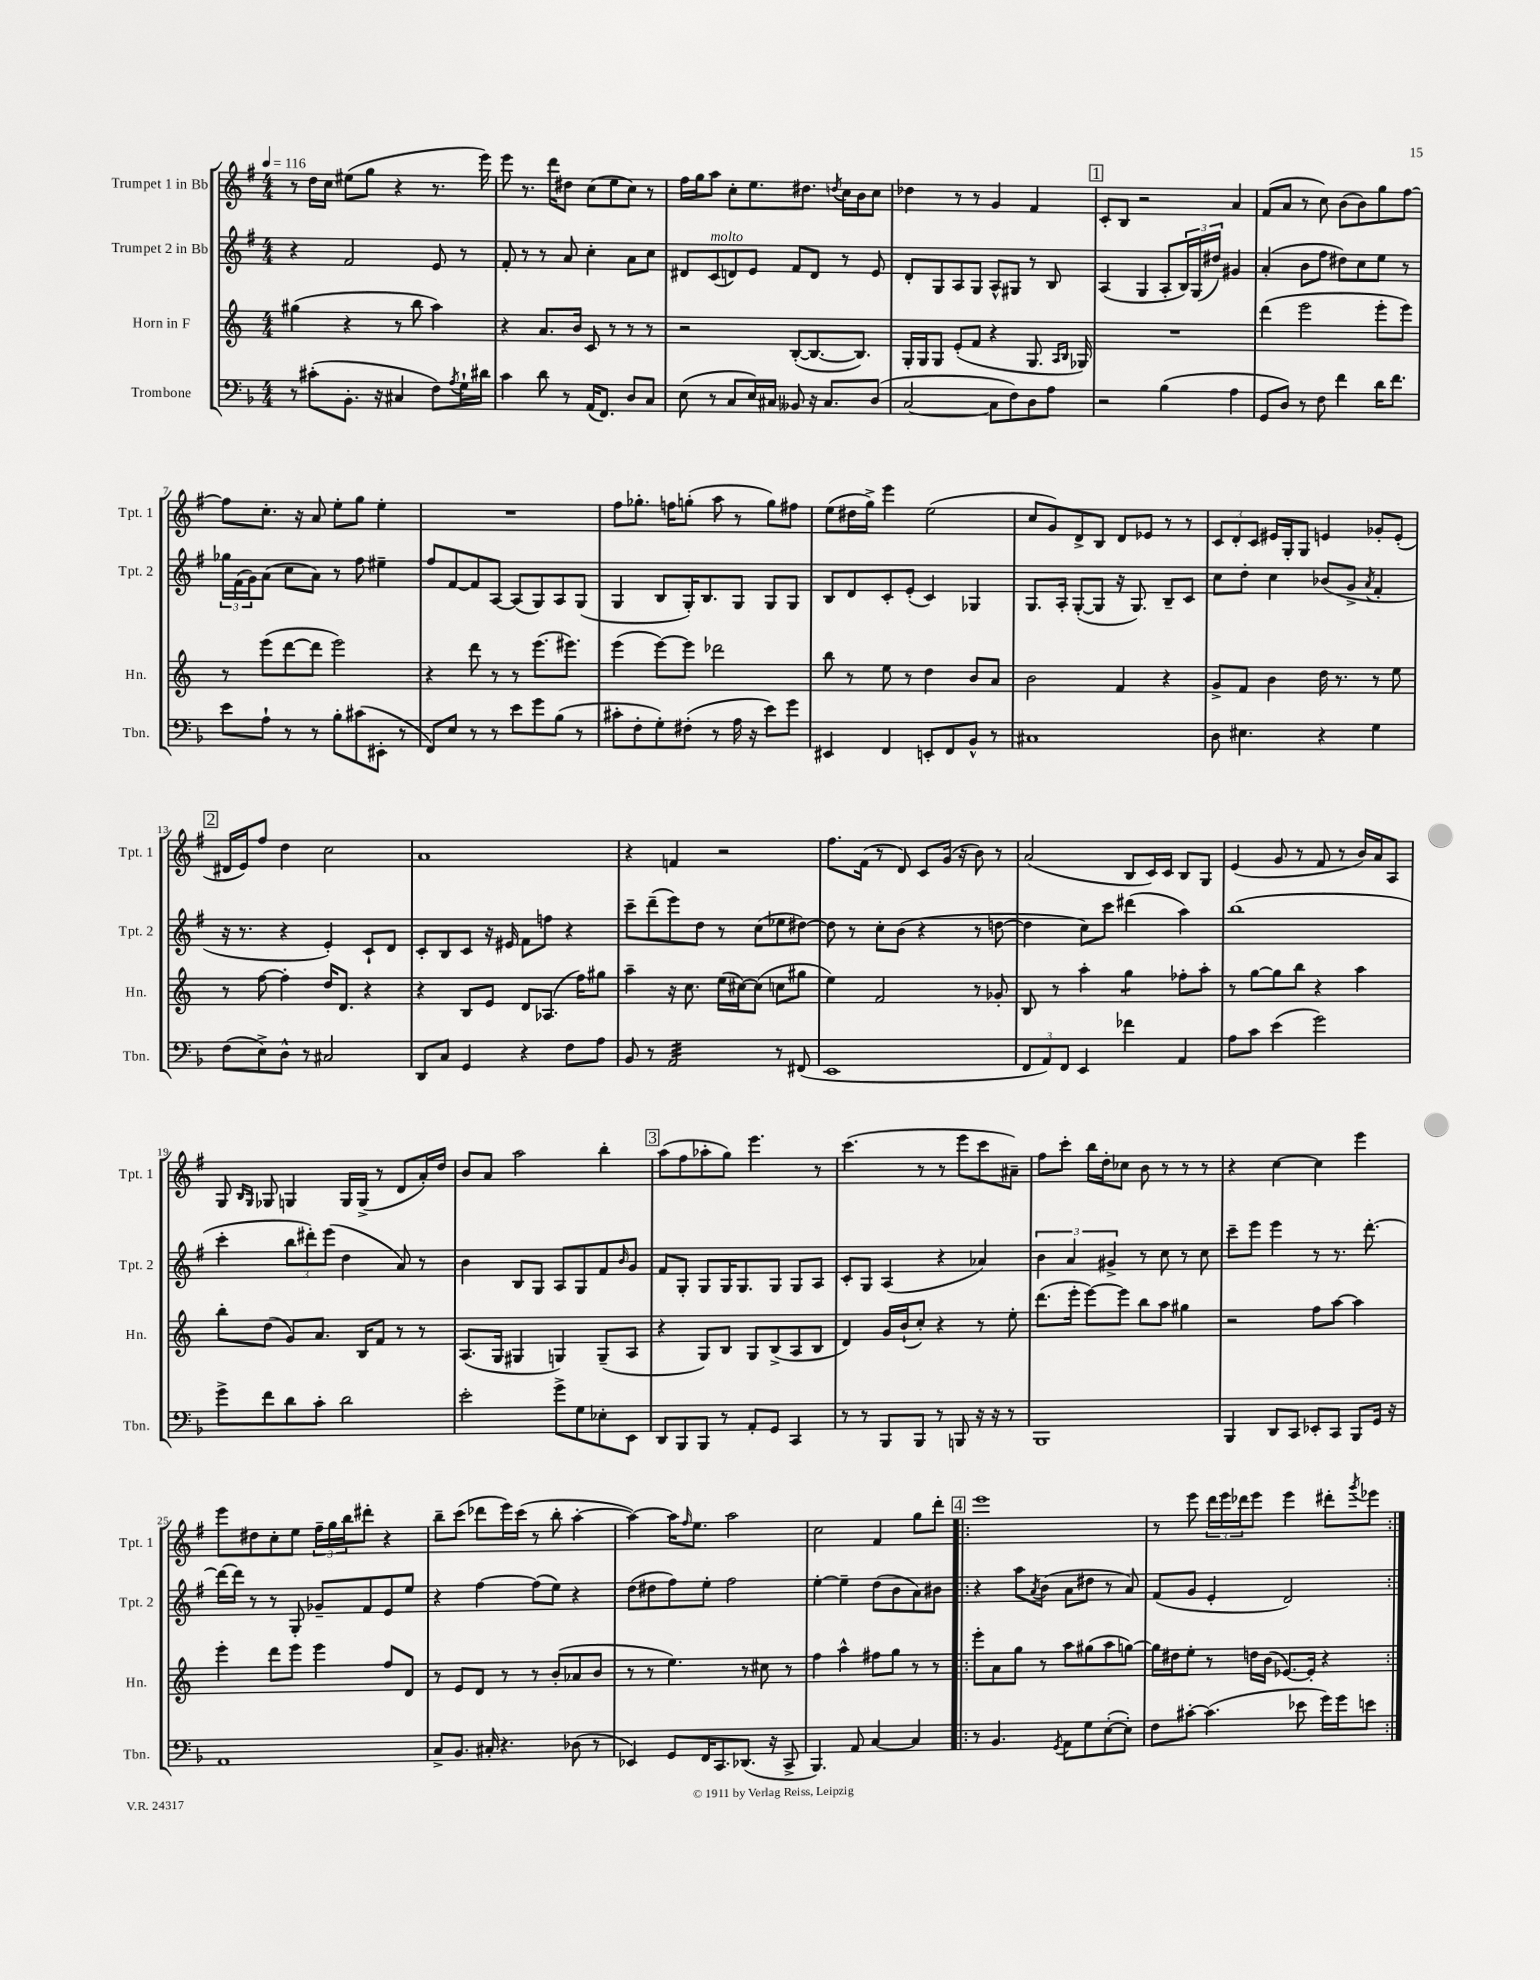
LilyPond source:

<<
\new StaffGroup <<
\new Staff = "s0" \with { instrumentName = "Trumpet 1 in Bb" shortInstrumentName = "Tpt. 1" } {
    \clef treble \key g \major \numericTimeSignature \time 4/4 \tempo 4 = 116
    r8 d''16 c''16 eis''8( g''8 r4 r8. e'''16) |
    e'''8 r8. d'''16 dis''8 c''8( e''8 c''8) r8 |
    fis''16 g''16 a''8 c''8-. e''8. dis''8. \acciaccatura { d''8 } c''16 b'16 c''8 |
    des''4 r8 r8 g'4 fis'4 |
    \mark \markup { \box "1" } c'8-. b8 r2 a'4 |
    fis'8( a'8 r8 c''8) b'8( b'8) g''8 fis''8~ |
    fis''8 c''8.-. r16 a'8 e''8-. g''8 e''4-. |
    R1 |
    fis''8 ges''8.-. f''16 g''8-.( a''8 r8 g''8) fis''8 |
    e''8( dis''16 g''16->) e'''4 e''2( |
    c''8 g'8) d'8-> b8 d'8 ees'8 r8 r8 |
    \tuplet 3/2 { c'8 d'8-. c'8 } eis'16 g16-. g8 e'4 ges'8-. e'8-.( |
    \mark \markup { \box "2" } dis'16 e'16) fis''8 d''4 c''2 |
    a'1 |
    r4 f'4 r2 |
    fis''8. fis'16( r8 d'8) c'8 g'16( r16 b'8) r8 |
    a'2( b8 c'16) c'16 b8 g8 |
    e'4( g'8 r8 fis'8 r8 b'16) a'16 a8 |
    g8 \grace { b16 g16 } ges8 g4 g16 g16->( r8 d'8 a'16-.) d''16 |
    b'8 a'8 a''2 b''4-. |
    \mark \markup { \box "3" } a''8( fis''8 aes''8-. g''8) e'''4. r8 |
    c'''4.( r8 r8 e'''8 c'''8 ais'8--) |
    fis''8 c'''8-. b''16 d''16-. ces''8 b'8 r8 r8 r8 |
    r4 c''4~ c''4 e'''4 |
    e'''8 dis''8 c''8-. e''8 \tuplet 3/2 { fis''16-- g''16 b''16 } dis'''8-. r4 |
    b''8-- c'''8( des'''8 e'''16) c'''16( r8 b''8-. a''4~-. |
    a''4~) a''16 \grace { fis''16 } e''8. a''2 |
    c''2 fis'4 g''8 d'''8-. |
    \repeat volta 2 { \mark \markup { \box "4" } e'''1 |
    r8 e'''8 \tuplet 3/2 { d'''16 e'''16 des'''16 } e'''8 e'''4 dis'''8-. \acciaccatura { g'''8 } ees'''8 | }
}
\new Staff = "s1" \with { instrumentName = "Trumpet 2 in Bb" shortInstrumentName = "Tpt. 2" } {
    \clef treble \key g \major \numericTimeSignature \time 4/4
    r4 fis'2 e'8 r8 |
    fis'8-. r8 r8 a'8 c''4-. a'8 c''8 |
    dis'8 c'8^\markup { \italic "molto" }( d'8) e'8 fis'8 d'8 r8 e'8 |
    d'8-. g8 a8 g8 a8-^ gis8 r8 b8 |
    \mark \markup { \box "1" } a4( g4 a8-. \tuplet 3/2 { b16) g16( dis''16) } gis'4 |
    a'4-.( b'8 fis''8 dis''8) c''8 e''8 r8 |
    \tuplet 3/2 { ges''16 fis'16( g'16) } a'8( c''8 a'8) r8 fis''8 eis''4-- |
    fis''8 fis'8~ fis'8 a8~ a8( g8) a8 g8( |
    g4 b8 g16-.) b8. g8 g8 g8 |
    b8 d'8 c'8-. e'8-.( c'4) ges4 |
    g8. a16-. g8~-.( g8 r16 g8.) b8-- c'8 |
    c''8 d''8-. c''4 bes'8( g'8-> \acciaccatura { a'8 } fis'4-. |
    \mark \markup { \box "2" } r16 r8. r4 e'4-.) c'8-! d'8 |
    c'8-. b8 c'8 r16 eis'16 fis'8 f''8 r4 |
    c'''8-- d'''8--( e'''8) d''8 r8 c''8( ees''8 dis''8~) |
    dis''8 r8 c''8-. b'8( r4 r8 d''8~ |
    d''4 c''8) c'''8 dis'''4( a''4) |
    b''1( |
    c'''4-. \tuplet 3/2 { b''8 dis'''8-.) e'''8( } d''4 a'8) r8 |
    b'4 b8 g8 a8 g8 fis'8 \grace { b'16 } g'8 |
    \mark \markup { \box "3" } fis'8 g8-. g8 g16 g8. g8 g8 a8 |
    c'8-. g8 a4( r4 aes'4) |
    \tuplet 3/2 { b'4 a'4 gis'4-> } r8 c''8 r8 c''8 |
    c'''8-- e'''8 e'''4 r8 r8. d'''8.~-. |
    d'''16~ d'''16 r8 r8 g8-. ges'8-- fis'8 e'8 e''8 |
    r4 fis''4~ fis''8( e''8) r4 |
    d''8( dis''8 fis''8) e''8-. fis''2 |
    e''4~-. e''4-- d''8( b'8 a'8) bis'8 |
    \repeat volta 2 { \mark \markup { \box "4" } r4 a''8 \acciaccatura { a'8 } b'8( a'8 dis''8 r8 a'8) |
    fis'8( g'8 e'4-. d'2) | }
}
\new Staff = "s2" \with { instrumentName = "Horn in F" shortInstrumentName = "Hn." } {
    \clef treble \key c \major \numericTimeSignature \time 4/4
    gis''4( r4 r8 b''8 a''4) |
    r4 a'8. b'16 c'8 r8 r8 r8 |
    r2 b8~-.( b8.~ b8.) |
    g16-. g16 g8 e'8-.( f'8 r4 g8. \grace { a16 b16 } ges16) |
    \mark \markup { \box "1" } R1 |
    d'''4( e'''2 e'''8-. e'''8) |
    r8 e'''8( d'''8~ d'''8 e'''2) |
    r4 d'''8 r8 r8 e'''8.( eis'''8.) |
    e'''4( e'''8~) e'''8 des'''2 |
    b''8 r8 e''8 r8 d''4 b'8 a'8 |
    b'2 f'4 r4 |
    g'8-> f'8 b'4 d''16 r8. r8 e''8 |
    \mark \markup { \box "2" } r8 f''8~ f''4-. d''16 d'8. r4 |
    r4 b8 e'8 d'8 aes8.( f''16) gis''8 |
    a''4-- r16 c''8. e''16( cis''16~) cis''8( c''8 gis''8 |
    e''4) f'2 r8 ges'8-. |
    b8 r8 a''4-. g''4:8 fes''8-. a''8-. |
    r8 g''8~ g''8 b''8 r4 a''4 |
    b''8-. d''8( g'8) a'8. b16 f'8 r8 r8 |
    a8.( g16 gis4 g4) g8--( a8 |
    \mark \markup { \box "3" } r4 g8) b8 g8 b8->( a8 b8 |
    d'4) g'16 b'16-!( c''8-.) r4 r8 e''8-. |
    d'''8.( e'''16-. e'''8~) e'''8 b''8 a''8 gis''4 |
    r2 f''8 a''8~ a''4 |
    e'''4-. d'''8 e'''8 e'''4 f''8 d'8 |
    r8 e'8 d'8 r8 r8 b'8-.( aes'8 b'8 |
    r8 r8 e''4.) r8 cis''8 r8 |
    f''4 a''4-^ fis''8 g''8 r8 r8 |
    \repeat volta 2 { \mark \markup { \box "4" } e'''8-. a'8 g''8 r8 a''8 gis''8( a''8 g''8~) |
    g''16 dis''16 e''8-. r8 d''16 b'16( ees'8.~) ees'16-. r4 | }
}
\new Staff = "s3" \with { instrumentName = "Trombone" shortInstrumentName = "Tbn." } {
    \clef bass \key f \major \numericTimeSignature \time 4/4
    r8 cis'8-.( bes,8.-. r16 cis4 f8) \acciaccatura { a8 } g16-! dis'16 |
    c'4 d'8 r8 a,16( f,8.) d8 c8 |
    e8( r8 c8 e16) cis16 beses,8 r16 cis8. d8( |
    c2~ c8 f8) d8 a8 |
    \mark \markup { \box "1" } r2 bes4( a4 |
    g,8 d8) r8 f8 f'4 d'16 f'8. |
    e'8 a8-! r8 r8 bes8-. cis'8( eis,8-. r8 |
    f,8) e8 r8 r8 e'8 g'8 bes8( r8 |
    cis'8-. f8-. g8-.) fis8-.( r8 a16 r16 e'8) g'8 |
    eis,4 f,4 e,8-. f,8 bes,8-^ r8 |
    cis1 |
    d8 eis4. r4 g4 |
    \mark \markup { \box "2" } f8( e8->) d8-^ r8 cis2 |
    d,8 c8 g,4 r4 f8 a8 |
    bes,8 r8 a,2:32 r8 fis,8( |
    e,1 |
    \tuplet 3/2 { f,8 a,8) f,8 } e,4 fes'4 a,4 |
    a8 c'8 e'4( g'2) |
    g'8-> f'8 d'8 c'8-. d'2 |
    e'2-. g'8-> g8 ees8-. e,8 |
    \mark \markup { \box "3" } d,8 bes,,8 bes,,8 r8 a,8-. g,8 c,4 |
    r8 r8 bes,,8 bes,,8 r8 b,,8 r16 r16 r8 |
    bes,,1 |
    bes,,4 d,8 c,8 ees,8-. c,8 bes,,8 g,16 r16 |
    a,1 |
    c8-> bes,8. cis16-. r4. des8( r8 |
    ees,4) g,8 f,16 c,8. des,8.( r16 c,8-> |
    bes,,4.) a,8 c4~ c4 |
    \repeat volta 2 { \mark \markup { \box "4" } r8 bes,4. \acciaccatura { g,8 } a,8 g8 e8~-.( e8-.) |
    f8 cis'8~-. cis'4.( ees'8 g'16) g'16 e'8 | }
}
>>
>>
